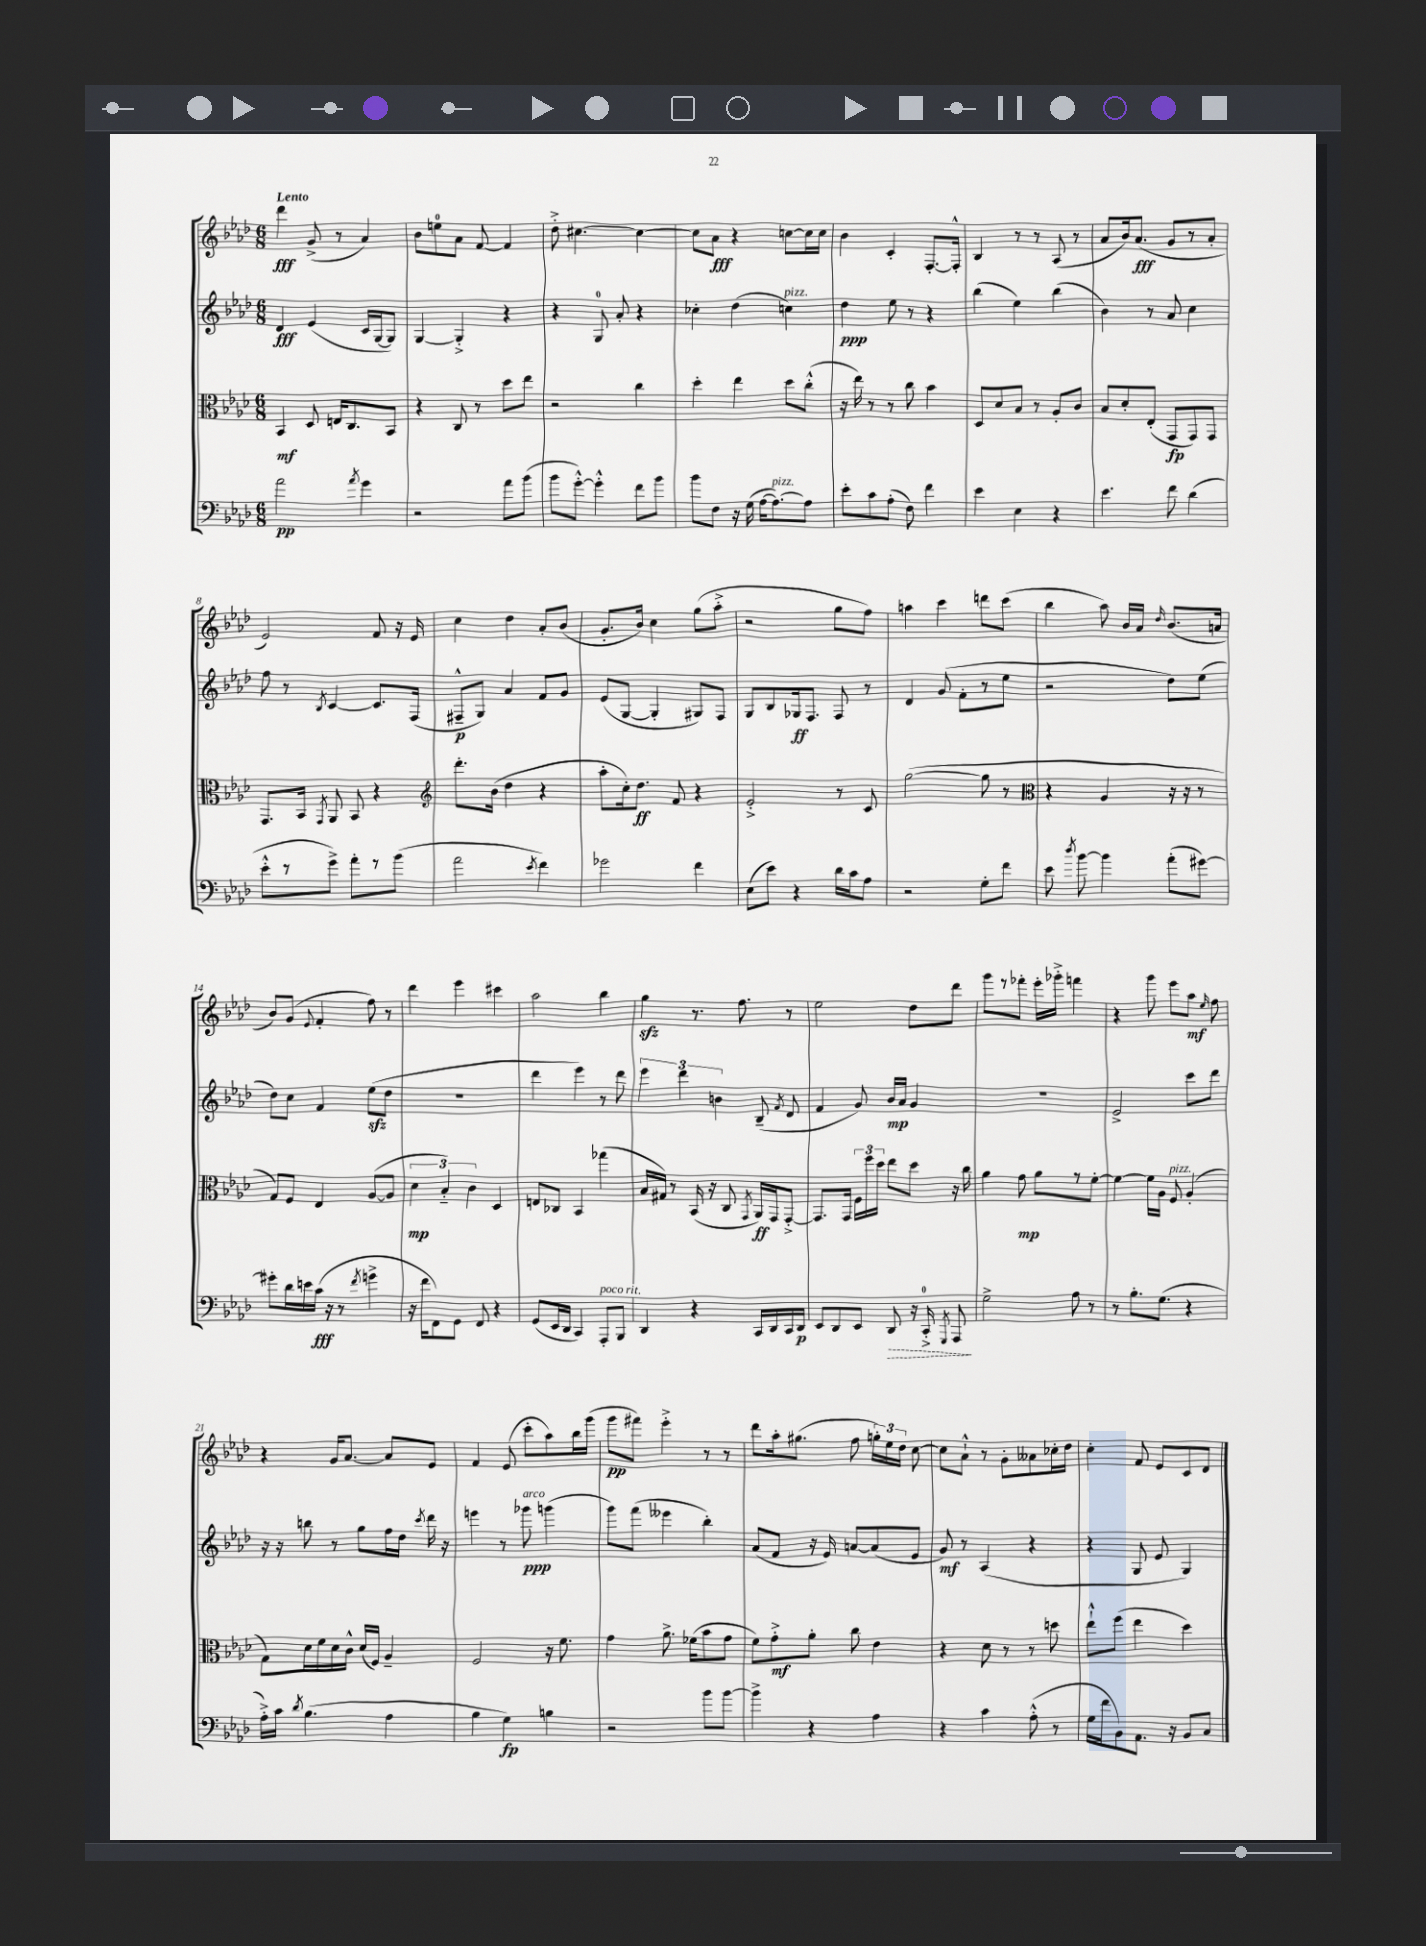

**kern	**kern	**kern	**kern
*staff4	*staff3	*staff2	*staff1
*clefF4	*clefC3	*clefG2	*clefG2
*k[b-e-a-d-]	*k[b-e-a-d-]	*k[b-e-a-d-]	*k[b-e-a-d-]
*M6/8	*M6/8	*M6/8	*M6/8
2a-	4BB-	4d-	4ddd-
.	8D-	(4e-	(8g^
.	16E	.	8r
.	8.C	.	.
8qa-	.	.	.
4g	.	16c	4a-)
.	.	[16G	.
.	8BB-	8G])	.
=	=	=	=
2r	4r	[4G	8b-
.	.	.	8ee
.	8C	4G'^]	8a-
.	8r	.	[8f
8a-	8dd-	4r	4f]
(8b-	8ee-	.	.
=	=	=	=
8b-	2r	4r	8dd-'^
[8g'^^)	.	.	[4.cc#
4g'^^]	.	8G	.
.	.	8a-'	.
8f	4cc	4r	4cc#_
8b-	.	.	.
=	=	=	=
8b-	4dd-'	4cc-'	8cc#]
8F	.	.	8a-
16r	4ee-	(4dd-	4r
(16G	.	.	.
[16A-	.	.	.
8.A-_)	.	.	.
.	8dd-	4cc)	[8cc
8A-]	(8cc'^^	.	16cc]
.	.	.	16cc
=	=	=	=
8e-'	16r	4dd-	4b-
.	16ee-)	.	.
8c	8r	.	.
(8A-'	8r	8ee-	4c'
8F)	8cc	8r	.
4f	4b-	4r	[8.F'
.	.	.	16F'^^]
=	=	=	=
4e-	8D-	(4bb-	4B-
.	8d-	.	.
4E-	8B-	4ee-)	8r
.	8r	.	8r
4r	8A-'	(4bb-	(8A-
.	8c	.	8r
=	=	=	=
4.e-	8B-	4b-)	8a-
.	8d-'	.	16b-)
.	.	.	(8.a-
.	(8E-'	8r	.
8f	8GG	8a-	8g
(4d-	8GG)	4cc	8r
.	8GG	.	8a-'
=	=	=	=
8e-'^^	8.GG	8ff	2e-)
8r	.	8r	.
.	16BB-	.	.
.	8qGG	8qB-	.
8g^)	8AA-	[4c	.
8a-'	8BB-	.	.
8r	4r	8.c]	8f
(8b-	.	.	16r
.	.	(16F	16e-
=	=	=	=
*	*clefG2	*	*
2a-	8.ddd-'	8F#~^^	4cc
.	.	8G)	.
.	(16b-	.	.
.	4dd-	4a-	4dd-
8qe-	.	.	.
4f)	4r	8f	8a-'
.	.	8g	(8b-
=	=	=	=
2g-	8aa-'	(8e-	8.g'
.	16cc')	[8G	.
.	8.dd-	.	16b-)
.	.	4G']	4cc
.	8f	.	.
4f	4r	8G#)	(8gg
.	.	8F	8aa-'^
=	=	=	=
(8E-	2e-'^	8G	2r
8e-)	.	8B-	.
4r	.	16G-	.
.	.	8.F	.
16d-	8r	8F	8gg
16c	.	.	.
8A-	8c	8r	8ff)
=	=	=	=
2r	([2gg	4d-	4aa
.	.	(8g	4ccc
.	.	8f'	.
8G'	8gg]	8r	8ddd
8f	8r	8ee-	(8ccc
=	=	=	=
*	*clefC3	*	*
8e-	4r	2r	4bb-
8qdd-	.	.	.
[8b-	.	.	.
4b-]	4A-	.	8aa-)
.	.	.	16b-
.	.	.	16a-
.	.	.	16qqdd-
(8a-'	16r	8dd-)	(8.b-
.	16r	.	.
[8g#)	8r	(8ee-	.
.	.	.	16a
=	=	=	=
8g#']	8G)	8dd-)	8b-)
16d-	8F	8cc	(8g
16e	.	.	.
.	.	.	8qqe-
(16c	4E-	4f	4f'
16r	.	.	.
8r	.	.	.
8qf	.	.	.
4g^	([8A-	(8ee-	8ff)
.	8A-]	8dd-	8r
=	=	=	=
16r	6d-	2.r	4ddd-
16f	.	.	.
8FF)	.	.	.
.	6B-'~)	.	.
8GG	.	.	4eee-
.	6c	.	.
8FF	.	.	.
4r	4D-	.	4ccc#
=	=	=	=
(8GG	8E	4ddd-	2aa-
16EE-	8C-	.	.
16DD-	.	.	.
4CC)	4BB-	4eee-)	.
8AAA-'	(4gg-	8r	4bb-
8BBB-	.	8ddd-	.
=	=	=	=
4DD-	16B-	6eee-	4gg
.	16G#)	.	.
.	8r	.	.
.	.	6ddd-	.
4r	(16BB-	.	8.r
.	16r	.	.
.	.	6b	.
.	8C	.	.
.	.	.	8.ff
.	8qGG	.	.
16CC	16AA-)	(8B-~	.
16DD-	16GG	.	.
.	.	8qf	.
16CC	[8GG'^	8d-	8r
16DD-	.	.	.
=	=	=	=
8EE-	8.GG]	4f	2ee-
8DD-	.	.	.
.	16GG	.	.
8EE-	24F	8g)	.
.	24ff	.	.
.	24dd-	.	.
8DD-	8ee-	16b-	.
.	.	16a-	.
16r	8dd-	4g	8dd-
16CC'^	.	.	.
8qGGG	.	.	.
8AAA-	16r	.	8ddd-
.	16cc	.	.
=	=	=	=
2G^	4a-	2.r	8ggg
.	.	.	8r
.	8g	.	8fff-'
.	8a-	.	16eee-'
.	.	.	16ggg-'^
8A-	8r	.	4fff
8r	[8f'	.	.
=	=	=	=
8r	4f_	2e-^	4r
8.B-'	.	.	.
.	16f]	.	8ggg
(8.G	16A-	.	.
.	8F	.	8eee-
4r	(4A-'	8ccc	8aa-
.	.	.	16qqee-
.	.	8ddd-	8ff
=	=	=	=
16A-'^)	8G)	16r	4r
16c	.	16r	.
8qd-	.	.	.
(4.B-	16d-	8bb	.
.	16f	.	.
.	16d-	8r	16g
.	16c^^	.	[8.a-
.	(16d-	8gg	.
.	16F)	.	.
4A-	4A-~	16ff	8a-]
.	.	16dd-	.
.	.	8qccc	.
.	.	16ddd-	8e-
.	.	16r	.
=	=	=	=
4B-	2F	4eee	4f
4G)	.	8r	(8e-
.	.	8ggg-	8ccc'
4B	16r	(4ggg	8aa-)
.	8.f	.	.
.	.	.	16bb-
.	.	.	(16ggg
=	=	=	=
2r	4g	8ggg)	8ggg
.	.	(8fff	8fff#)
.	8.a-^	4eee--	4eee-'^
.	(16f-	.	.
8b-	8b-	4bb-')	8r
[8b-	8g	.	8r
=	=	=	=
4b-^]	8f)	(8a-	8ddd-
.	8g'^	8f	16aa-'
.	.	.	(8.gg#
4r	8a-'	16r	.
.	.	16e-)	.
.	8cc	[8a	8ff
4A-	4e-	(8a]	24gg')
.	.	.	24ee-
.	.	.	24dd-
.	.	8e-	[8cc
=	=	=	=
4r	4r	8g)	8cc]
.	.	8r	8a-`^^
4c	8d-	(4A-	8r
.	8r	.	8g'
(8A-'^^	8r	4r	8a--
8r	8dd	.	16cc-'
.	.	.	16dd-
=	=	=	=
16G	8ee-`^^	4r	4cc'
16f	.	.	.
8BB-)	(8ff	.	.
8.AA-	4ee-	8G	8f
.	.	8e-	8e-
16r	.	.	.
8BB-	4dd-)	4G)	8c
8C	.	.	8d-
==	==	==	==
*-	*-	*-	*-
